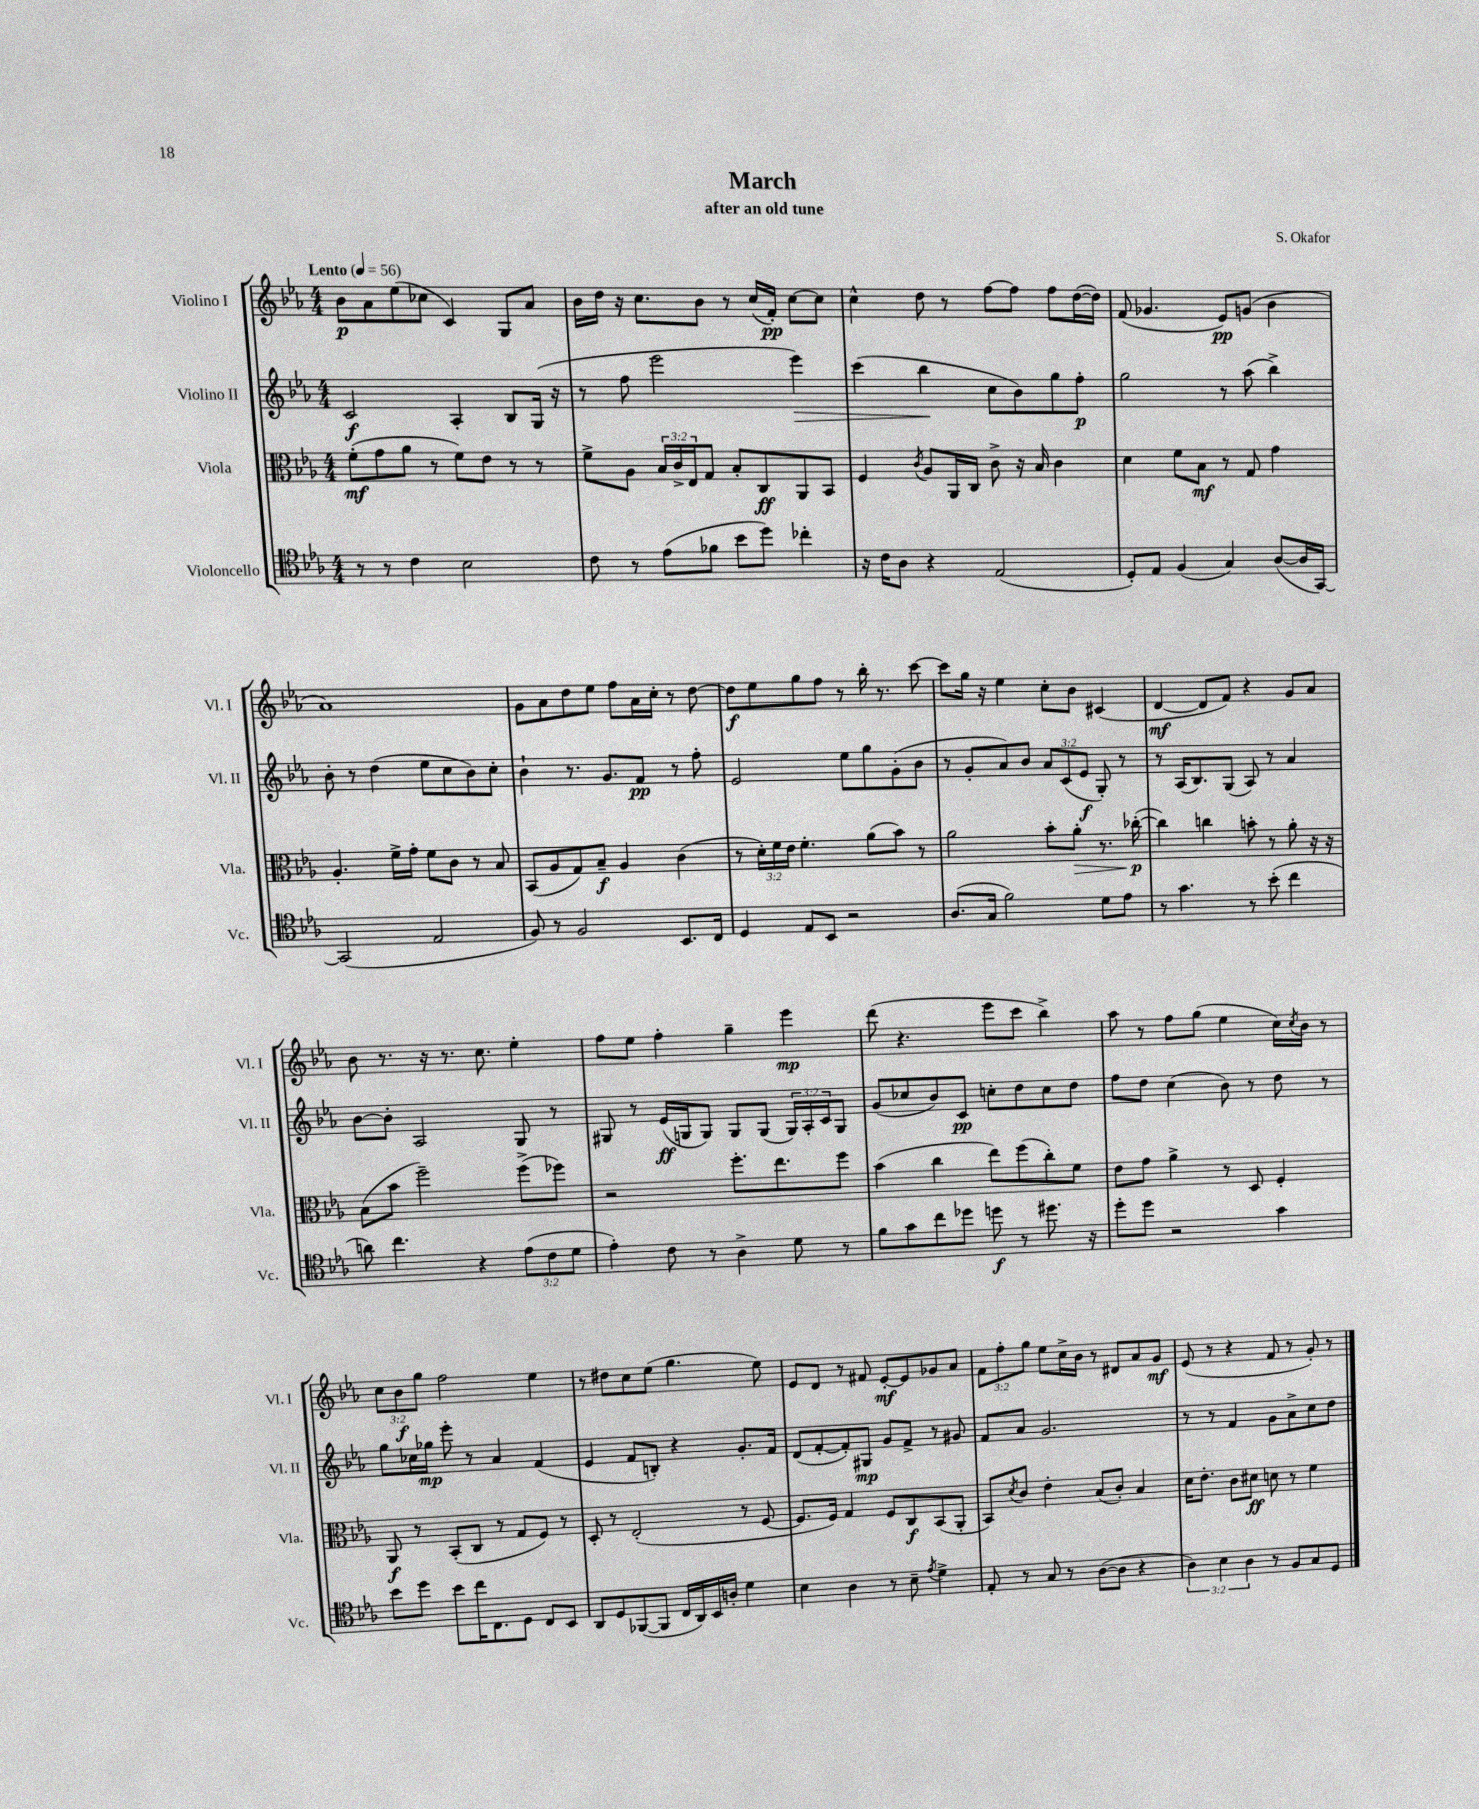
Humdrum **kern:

**kern	**kern	**kern	**kern
*staff4	*staff3	*staff2	*staff1
*clefC4	*clefC3	*clefG2	*clefG2
*k[b-e-a-]	*k[b-e-a-]	*k[b-e-a-]	*k[b-e-a-]
*M4/4	*M4/4	*M4/4	*M4/4
*MM56	*MM56	*MM56	*MM56
8r	(8f'	2c	8b-
8r	8g	.	8a-
4c	8a-	.	(8ee-
.	8r	.	8cc-
2B-	8f)	4A-'	4c)
.	8e-	.	.
.	8r	8B-	8G
.	8r	(16G	8a-
.	.	16r	.
=	=	=	=
8c	8f^	8r	16b-
.	.	.	16dd
8r	8A-	8ff	16r
.	.	.	8.cc
(8e-	24B-	2eee-	.
.	24c^	.	.
.	24E-	.	.
8f-	8G	.	8b-
8b-	8B-'	.	8r
8dd)	8C	.	(16cc
.	.	.	16f')
4cc-'	8AA-	4eee-)	[8cc
.	8BB-	.	8cc]
=	=	=	=
16r	4F	(4ccc	4cc^^
16c	.	.	.
8A-	.	.	.
.	8qc	.	.
4r	8A-	4bb-	8dd
.	16AA-	.	8r
.	16C	.	.
(2E-	8c^	8cc	[8ff
.	16r	8b-)	8ff]
.	16B-	.	.
.	4c	8gg	8ff
.	.	8ff'	([16dd
.	.	.	16dd])
=	=	=	=
8D')	4d	2gg	(8f
8E-	.	.	4.g-
(4F	8f	.	.
.	8B-	.	.
4G)	8r	8r	8e-)
.	8G	(8aa-	(8g
([8A-	4g	4bb-^)	4b-
16A-]	.	.	.
[16GG)	.	.	.
=	=	=	=
(2GG]	4.A-'	8b-'	1a-)
.	.	8r	.
.	.	(4dd	.
.	16f^	.	.
.	16g'	.	.
2E-	8f	8ee-	.
.	8c	8cc	.
.	8r	8b-)	.
.	8B-	8cc'	.
=	=	=	=
8F)	(8BB-	4b-`	8g
8r	8A-	.	8a-
2F	8G)	8.r	8dd
.	8B-~	.	8ee-
.	.	8.g	.
.	4A-	.	8ff
.	.	8f	16a-
.	.	.	16cc'
8.BB-	(4c	8r	8r
.	.	8ff'	[8dd
16C	.	.	.
=	=	=	=
4D	8r	2e-	8dd]
.	24d')	.	8ee-
.	24f	.	.
.	24e-	.	.
8E-	4.f'	.	8gg
8BB-	.	.	8ff
2r	.	8ee-	8r
.	(8a-	8gg	16bb-'
.	.	.	8.r
.	8b-)	(8g'	.
.	8r	8b-	[8ccc
=	=	=	=
(8.A-	2a-	8r	8ccc]
.	.	8g'	16gg
16G	.	.	16r
2f)	.	8a-)	4ee-
.	.	8b-	.
.	8b-'	12a-	8cc'
.	.	(12c	.
.	8a-'	.	8b-
.	.	12e-	.
8d	8.r	8G')	(4c#
8e-	.	8r	.
.	([16cc-'	.	.
=	=	=	=
8r	4cc-])	8r	[4d
4.g	.	(16A-	.
.	.	8.B-)	.
.	4cc	.	8d]
.	.	(8G	8f)
8r	8b'	8A-)	4r
(8b-'	8r	8r	.
4cc	8a-'	4a-	8g
.	16r	.	8a-
.	16r	.	.
=	=	=	=
8a)	(8B-	[8b-	8b-
4.cc	8b-	8b-']	8.r
.	2ff~)	2A-	.
.	.	.	16r
.	.	.	8.r
4r	.	.	.
.	.	.	8.cc
(12e-	(8ff^	8G	4ee-'
12c	.	.	.
.	8ff-)	8r	.
12d	.	.	.
=	=	=	=
4e-')	2r	8G#	8ff
.	.	8r	8ee-
8c	.	(16e-	4ff'
.	.	16G	.
8r	.	8G)	.
4A-^	8.ff'	8G	4gg~
.	.	(8G	.
.	8.ee-	.	.
8d	.	24G)	4eee-
.	.	24A-'	.
.	.	24c	.
8r	8ff	8G	.
=	=	=	=
8f	(4b-	(8g	(8ddd
8g	.	8cc-	4.r
8cc	4cc	8b-)	.
8dd-	.	8c	.
8dd	8ee-)	8cc'	8eee-
8r	(8ff	8dd	8ccc
8.dd#	8cc')	8cc	4bb-^)
.	8f	8dd	.
16r	.	.	.
=	=	=	=
8dd'	8e-	8ff	8aa-
8dd	8g	8dd	8r
2r	4a-^	(4cc	8ff
.	.	.	(8gg
.	8r	8b-)	4ee-
.	8D	8r	.
4g	4F'	8dd	16cc)
.	.	.	8qcc
.	.	.	16b-
.	.	8r	8r
=	=	=	=
8b-	8AA-	8gg	12cc
.	.	.	12b-
8dd	8r	16cc-	.
.	.	.	12gg
.	.	16gg-	.
8b-	(8BB-'	8eee-'	2ff
16cc	8C	8r	.
8.C	.	.	.
.	8r	4a-	.
8D	8G	.	.
8C	8F)	(4f	4ee-
8BB-	8r	.	.
=	=	=	=
8AA-	8D'	4e-	8r
8D	8r	.	8dd#
([8FF-	(2E-'	8f	8cc
8FF-]	.	8B')	(8ee-
16C	.	4r	4.gg
16AA-)	.	.	.
16BB-	.	.	.
16A'	.	.	.
4d	8r	8.g'	.
.	[8F	.	8ee-)
.	.	16f	.
=	=	=	=
4B-	8.F]	(8d	8e-
.	.	[8f'	8d
.	16F)	.	.
4A-	4G	8f'])	8r
.	.	8G#	8f#
8r	8F	8g	[8e-'
8B-~	8C	8f^	8e-]
8qe-	.	.	.
4d^	(8BB-	8r	8g-
.	8AA-'	8g#	8a-
=	=	=	=
8E-'	8BB-)	8f	12f
.	.	.	12ff'
.	8qd	.	.
8r	8c	8a-	.
.	.	.	12gg
8G	4e-'	2.g	8ee-
8r	.	.	16cc^
.	.	.	16b-
([8A-	(8B-	.	8r
8A-]	8c')	.	8d#
4r	4B-	.	8a-
.	.	.	8g
=	=	=	=
6A-)	16d	8r	(8e-
.	8.e-'	.	.
.	.	8r	8r
6B-	.	.	.
.	8c	4f	4r
6A-	.	.	.
.	8d#	.	.
8r	8d	8g	8f
8F	8r	8a-^	8r
8G	4f	8cc	8g')
8D	.	8dd	8r
==	==	==	==
*-	*-	*-	*-
